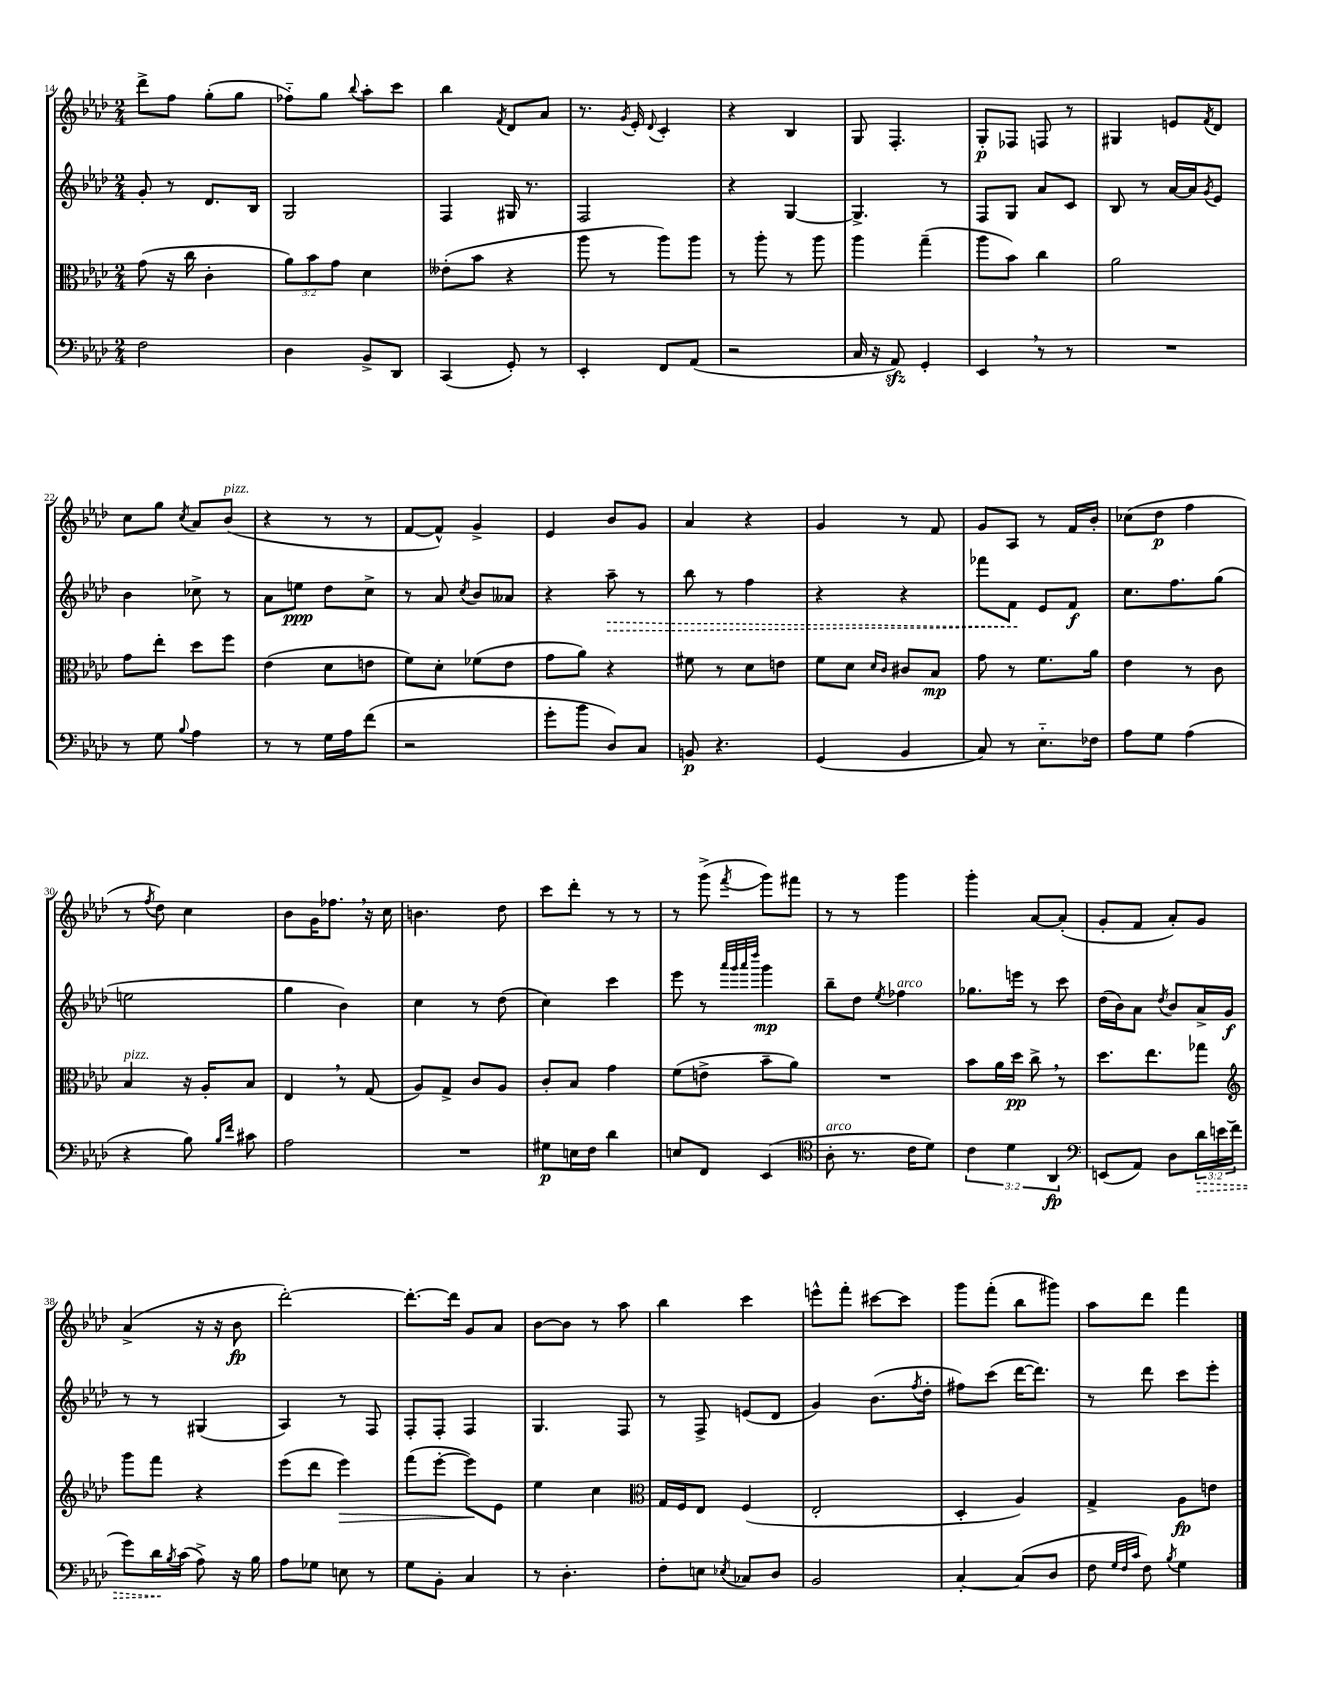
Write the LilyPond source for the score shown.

<<
\new StaffGroup <<
\new Staff = "s0" {
    \clef treble \key aes \major \numericTimeSignature \time 2/4
    des'''8-> f''8 g''8-.( g''8 |
    fes''8-_) g''8 \appoggiatura { bes''8 } aes''8-. c'''8 |
    bes''4 \acciaccatura { f'8 } des'8 aes'8 |
    r8. \acciaccatura { g'8 } ees'16-. \appoggiatura { des'8 } c'4-. |
    r4 bes4 |
    g8 f4.-. |
    g8-.\p fes8 f8 r8 |
    gis4 e'8 \acciaccatura { f'8 } des'8 |
    c''8 g''8 \acciaccatura { c''8 } aes'8 bes'8^\markup { \italic "pizz." }( |
    r4 r8 r8 |
    f'8~ f'8-^) g'4-> |
    ees'4 bes'8 g'8 |
    aes'4 r4 |
    g'4 r8 f'8 |
    g'8 aes8 r8 f'16 bes'16-. |
    ces''8( des''8\p f''4 |
    r8 \acciaccatura { f''8 } des''8) c''4 |
    bes'8 g'16 fes''8. \breathe r16 c''16 |
    b'4. des''8 |
    c'''8 des'''8-. r8 r8 |
    r8 g'''8->( \acciaccatura { f'''8 } g'''8) fis'''8 |
    r8 r8 g'''4 |
    g'''4-. aes'8~ aes'8-.( |
    g'8-. f'8 aes'8-.) g'8 |
    aes'4->( r16 r16 bes'8\fp |
    des'''2~-.) |
    des'''8.~-. des'''16 g'8 aes'8 |
    bes'8~ bes'8 r8 aes''8 |
    bes''4 c'''4 |
    e'''8-^ f'''8-. cis'''8~ cis'''8 |
    g'''8 f'''8-.( bes''8 gis'''8) |
    aes''8 des'''8 f'''4 \bar "|." |
}
\new Staff = "s1" {
    \clef treble \key aes \major \numericTimeSignature \time 2/4
    g'8-. r8 des'8. bes16 |
    g2 |
    f4 gis16 r8. |
    f2 |
    r4 g4~ |
    g4.-> r8 |
    f8 g8 aes'8 c'8 |
    bes8 r8 aes'16~ aes'16 \acciaccatura { g'8 } ees'8 |
    bes'4 ces''8-> r8 |
    aes'8 e''8\ppp des''8 c''8-> |
    r8 aes'8 \acciaccatura { c''8 } bes'8 aeses'8 |
    r4 \once \override Hairpin.style = #'dashed-line aes''8--\> r8 |
    bes''8 r8 f''4 |
    r4 r4 |
    fes'''8 f'8\! ees'8 f'8\f |
    c''8. f''8. g''8( |
    e''2 |
    g''4 bes'4) |
    c''4 r8 des''8( |
    c''4) c'''4 |
    ees'''8 r8 \grace { aes'''32 g'''32 aes'''32 des''''32 } g'''4\mp |
    bes''8-- des''8 \acciaccatura { ees''8 } fes''4^\markup { \italic "arco" } |
    ges''8. e'''16 r8 c'''8 |
    des''16( bes'16) aes'8 \acciaccatura { des''8 } bes'8 aes'16-> g'16\f |
    r8 r8 gis4( |
    aes4) r8 f8 |
    f8-. f8-. f4 |
    g4. f8 |
    r8 f8-> e'8( des'8 |
    g'4) bes'8.( \acciaccatura { f''8 } des''16-. |
    fis''8) c'''8( des'''16~ des'''8.) |
    r8 des'''8 c'''8 ees'''8-. \bar "|." |
}
\new Staff = "s2" {
    \clef alto \key aes \major \numericTimeSignature \time 2/4 \override Staff.TupletNumber.text = #tuplet-number::calc-fraction-text
    g'8( r16 c''16 c'4-. |
    \tuplet 3/2 { aes'8) bes'8 g'8 } des'4 |
    eeses'8-.( bes'8 r4 |
    aes''8 r8 aes''8) aes''8 |
    r8 aes''8-. r8 aes''8 |
    aes''4 g''4--( |
    aes''8 bes'8) c''4 |
    aes'2 |
    g'8 ees''8-. des''8 f''8 |
    ees'4( des'8 e'8 |
    f'8) des'8-. fes'8( ees'8 |
    g'8 aes'8) r4 |
    fis'8 r8 des'8 e'8 |
    f'8 des'8 \grace { des'16 c'16 } cis'8 bes8\mp |
    g'8 r8 f'8. aes'16 |
    ees'4 r8 c'8 |
    bes4^\markup { \italic "pizz." } r16 aes16-. bes8 |
    ees4 \breathe r8 g8( |
    aes8) g8-> c'8 aes8 |
    c'8-. bes8 g'4 |
    f'8( e'8-> bes'8-- aes'8) |
    R2 |
    bes'8 aes'16 des''16\pp c''8-> \breathe r8 |
    des''8. ees''8. ges''8 |
    \clef treble g'''8 f'''8 r4 |
    ees'''8( des'''8 ees'''4\>) |
    f'''8( ees'''8~-. ees'''8\!) ees'8 |
    ees''4 c''4 |
    \clef alto g16 f16 ees8 f4( |
    ees2-. |
    des4-. aes4) |
    g4-> aes8\fp e'8 \bar "|." |
}
\new Staff = "s3" {
    \clef bass \key aes \major \numericTimeSignature \time 2/4 \override Staff.TupletNumber.text = #tuplet-number::calc-fraction-text
    f2 |
    des4 bes,8-> des,8 |
    c,4( g,8-.) r8 |
    ees,4-. f,8 aes,8( |
    r2 |
    c16 r16 aes,8\sfz) g,4-. |
    ees,4 \breathe r8 r8 |
    R2 |
    r8 g8 \appoggiatura { bes8 } aes4 |
    r8 r8 g16 aes16 f'8( |
    r2 |
    g'8-. bes'8 des8) c8 |
    b,8\p r4. |
    g,4( bes,4 |
    c8) r8 ees8.-_ fes16 |
    aes8 g8 aes4( |
    r4 bes8) \grace { bes16 f'16 } cis'8 |
    aes2 |
    R2 |
    gis8\p e16 f16 des'4 |
    e8 f,8 ees,4( |
    \clef tenor aes8-.^\markup { \italic "arco" } r8. c'16 des'8) |
    \tuplet 3/2 { c'4 des'4 aes,4\fp } |
    \clef bass e,8( aes,8) des8 \tuplet 3/2 { \once \override Hairpin.style = #'dashed-line des'16\> e'16 f'16( } |
    g'8) des'16\! \acciaccatura { bes8 } c'16( aes8->) r16 bes16 |
    aes8 ges8 e8 r8 |
    g8 bes,8-. c4 |
    r8 des4.-. |
    f8-. e8 \acciaccatura { ees8 } ces8 des8 |
    bes,2 |
    c4~-. c8( des8 |
    f8 \grace { g32 f32 c'32 } f8) \acciaccatura { bes8 } g4 \bar "|." |
}
>>
>>
\layout { \context { \Score currentBarNumber = #14 } }
